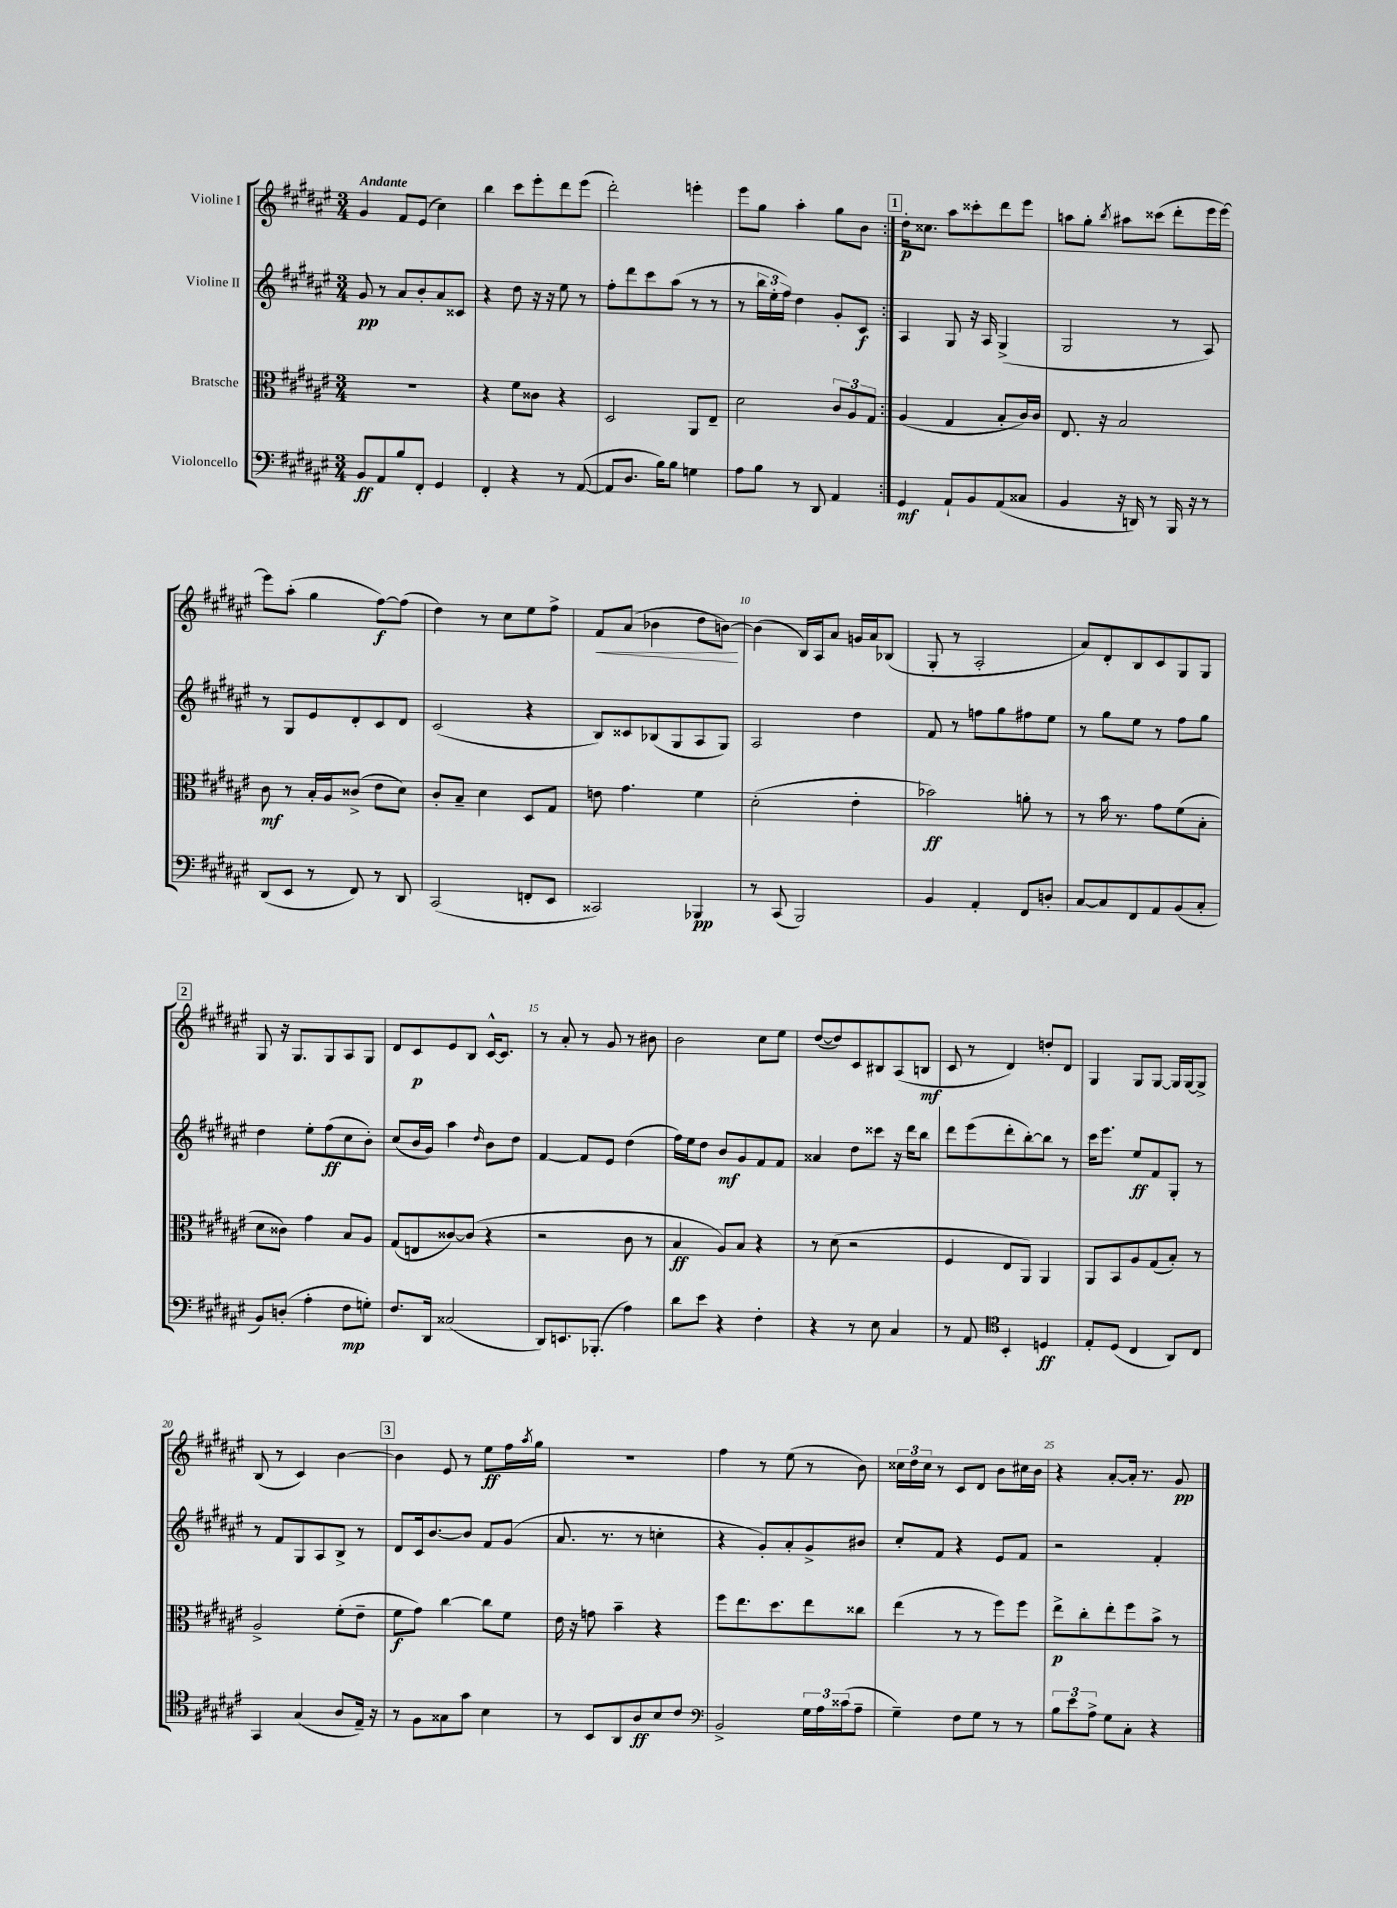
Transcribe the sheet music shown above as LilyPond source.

<<
\new StaffGroup <<
\new Staff = "s0" \with { instrumentName = "Violine I" } {
    \clef treble \key fis \major \numericTimeSignature \time 3/4 \tempo "Andante"
    \repeat volta 2 { gis'4 fis'8 eis'8( cis''4) |
    b''4 cis'''8 eis'''8-. dis'''8 eis'''8( |
    dis'''2-.) e'''4-. |
    eis'''8 gis''8 ais''4-. gis''8 b'8 | }
    \mark \markup { \box "1" } dis''16-.\p cisis''8. ais''8 cisis'''8-. dis'''8 eis'''8 |
    a''8 gis''8-. \acciaccatura { b''8 } ais''8 cisis'''8( dis'''8-. eis'''16 eis'''16~) |
    eis'''8 ais''8-.( gis''4 fis''8~\f) fis''8( |
    dis''4) r8 cis''8 eis''8 fis''8-> |
    fis'8\< ais'8( bes'4 dis''8 b'8~\!) |
    b'4( b16) ais16 ais'8 g'16 ais'16 bes8( |
    gis8-. r8 ais2-. |
    ais'8) dis'8-. b8 cis'8 gis8 gis8 |
    \mark \markup { \box "2" } gis8 r16 gis8. gis8 ais8 gis8 |
    dis'8 cis'8\p eis'8 b8 cis'16~-^ cis'8. |
    r8 ais'8-. r8 gis'8 r8 bis'8 |
    b'2 cis''8 eis''8 |
    dis''8~( dis''8) cis'8 bis8 ais8( b8\mf |
    cis'8 r8 dis'4) d''8-. dis'8 |
    gis4 gis8 gis8~ gis16 gis16~ gis8-> |
    b8( r8 cis'4) b'4~ |
    \mark \markup { \box "3" } b'4 eis'8 r8 eis''8\ff fis''16 \acciaccatura { ais''8 } gis''16 |
    R2. |
    fis''4 r8 eis''8( r8 b'8) |
    \tuplet 3/2 { cisis''16 dis''16 cisis''16 } r8 cis'8 dis'8 b'8 cis''16 b'16 |
    r4 ais'8~-. ais'16-. r8. gis'8\pp \bar "|." |
}
\new Staff = "s1" \with { instrumentName = "Violine II" } {
    \clef treble \key fis \major \numericTimeSignature \time 3/4
    \repeat volta 2 { gis'8\pp r8 ais'8 b'8-. ais'8 cisis'8 |
    r4 dis''8 r16 r16 eis''8 r8 |
    fis''8-. dis'''8 cis'''8 ais''8( r8 r8 |
    r8 \tuplet 3/2 { b''16 eis''16-. fis''16) } dis''4 gis'8-. cis'8\f | }
    \mark \markup { \box "1" } ais4 gis8 r16 ais16 gis4->( |
    gis2 r8 ais8) |
    r8 gis8 eis'8 dis'8-. cis'8 dis'8 |
    cis'2( r4 |
    b8) cisis'8 bes8( gis8 ais8 gis8) |
    ais2 dis''4 |
    fis'8 r8 f''8 gis''8 fis''8 eis''8 |
    r8 gis''8 eis''8 r8 fis''8 gis''8 |
    \mark \markup { \box "2" } dis''4 eis''8-. fis''8\ff( cis''8 b'8-.) |
    cis''8( b'16 gis'16) ais''4 \grace { dis''16 } b'8 dis''8 |
    fis'4~ fis'8 eis'8 dis''4( |
    fis''16) eis''16 dis''8 b'8\mf gis'8 fis'8 fis'8 |
    aisis'4 dis''8 cisis'''8 r16 dis'''16 b''8 |
    dis'''8 eis'''8( dis'''8-. b''8~-.) b''8 r8 |
    cis'''16 eis'''8. eis''8\ff fis'8 gis8-. r8 |
    r8 fis'8 gis8 ais8 b8-> r8 |
    \mark \markup { \box "3" } dis'8 cis'16 b'8.~ b'8 fis'8 gis'8( |
    ais'8. r8. r8 c''4-. |
    r4 gis'8-.) ais'8-. gis'8-> bis'8 |
    cis''8-. fis'8 r4 eis'8 fis'8 |
    r2 fis'4-. \bar "|." |
}
\new Staff = "s2" \with { instrumentName = "Bratsche" } {
    \clef alto \key fis \major \numericTimeSignature \time 3/4
    \repeat volta 2 { R2. |
    r4 fis'8 cisis'8 r4 |
    dis2 ais,8 eis8-- |
    dis'2 \tuplet 3/2 { cis'8 ais8 gis8 } | }
    \mark \markup { \box "1" } ais4( gis4 b8-. cis'16) cis'16 |
    eis8. r16 b2 |
    cis'8\mf r8 b16-. ais16 cisis'8->( eis'8 dis'8) |
    cis'8-. b8-- dis'4 dis8 gis8 |
    e'8 gis'4. fis'4 |
    dis'2-.( eis'4-. |
    bes'2\ff) a'8-. r8 |
    r8 b'16 r8. gis'8 fis'8( b8-. |
    \mark \markup { \box "2" } dis'8 cisis'8) gis'4 b8 ais8 |
    gis8( e8 cisis'8~) cisis'8( r4 |
    r2 cis'8 r8 |
    b4\ff ais8) b8 r4 |
    r8 dis'8( r2 |
    fis4 eis8 ais,8) ais,4 |
    ais,8 b,8 ais8 gis8( b8-.) r8 |
    ais2-> fis'8-.( eis'8-- |
    \mark \markup { \box "3" } fis'8\f gis'8) cis''4~ cis''8 fis'8 |
    eis'16 r16 g'8 b'4-- r4 |
    fis''8 eis''8. dis''8. eis''8 cisis''8 |
    eis''4( r8 r8 fis''8) fis''8 |
    eis''8->\p cis''8-. eis''8-. fis''8 b'8-> r8 \bar "|." |
}
\new Staff = "s3" \with { instrumentName = "Violoncello" } {
    \clef bass \key fis \major \numericTimeSignature \time 3/4
    \repeat volta 2 { b,8\ff ais,8 b8 fis,8-. gis,4 |
    fis,4-. r4 r8 ais,8~( |
    ais,8 dis8. b16) b8 g4 |
    ais8 b8 r8 dis,8 ais,4 | }
    \mark \markup { \box "1" } gis,4\mf ais,8-! b,8 ais,8( cisis8 |
    b,4 r16 d,16) r8 b,,16 r16 r8 |
    dis,8( eis,8 r8 fis,8) r8 dis,8 |
    cis,2( f,8-. eis,8 |
    cisis,2) bes,,4\pp |
    r8 cis,8( b,,2) |
    b,4 ais,4-. fis,8 d8-. |
    cis8~ cis8 fis,8 ais,8 b,8( cis8-. |
    \mark \markup { \box "2" } b,8) d8-.( ais4-. fis8\mp g8-.) |
    fis8. dis,16 cisis2( |
    dis,8) e,8. bes,,8.-.( ais4) |
    dis'8 eis'8 r4 fis4-. |
    r4 r8 eis8 cis4 |
    r8 ais,8 \clef tenor b,4-. d4\ff |
    eis8-. dis8( cis4 ais,8) cis8 |
    gis,4 gis4( ais8 eis16--) r16 |
    \mark \markup { \box "3" } r8 fis8 gisis8 gis'8 b4 |
    r8 b,8 ais,8 ais8\ff b8 cis'8 |
    \clef bass b,2-> \tuplet 3/2 { gis16 ais16 cisis'16( } ais8-- |
    gis4--) fis8 gis8 r8 r8 |
    \tuplet 3/2 { b8 eis'8 ais8-> } gis8 cis8-. r4 \bar "|." |
}
>>
>>
\layout { \context { \Score \override BarNumber.break-visibility = ##(#f #t #t) barNumberVisibility = #(every-nth-bar-number-visible 5) } }
